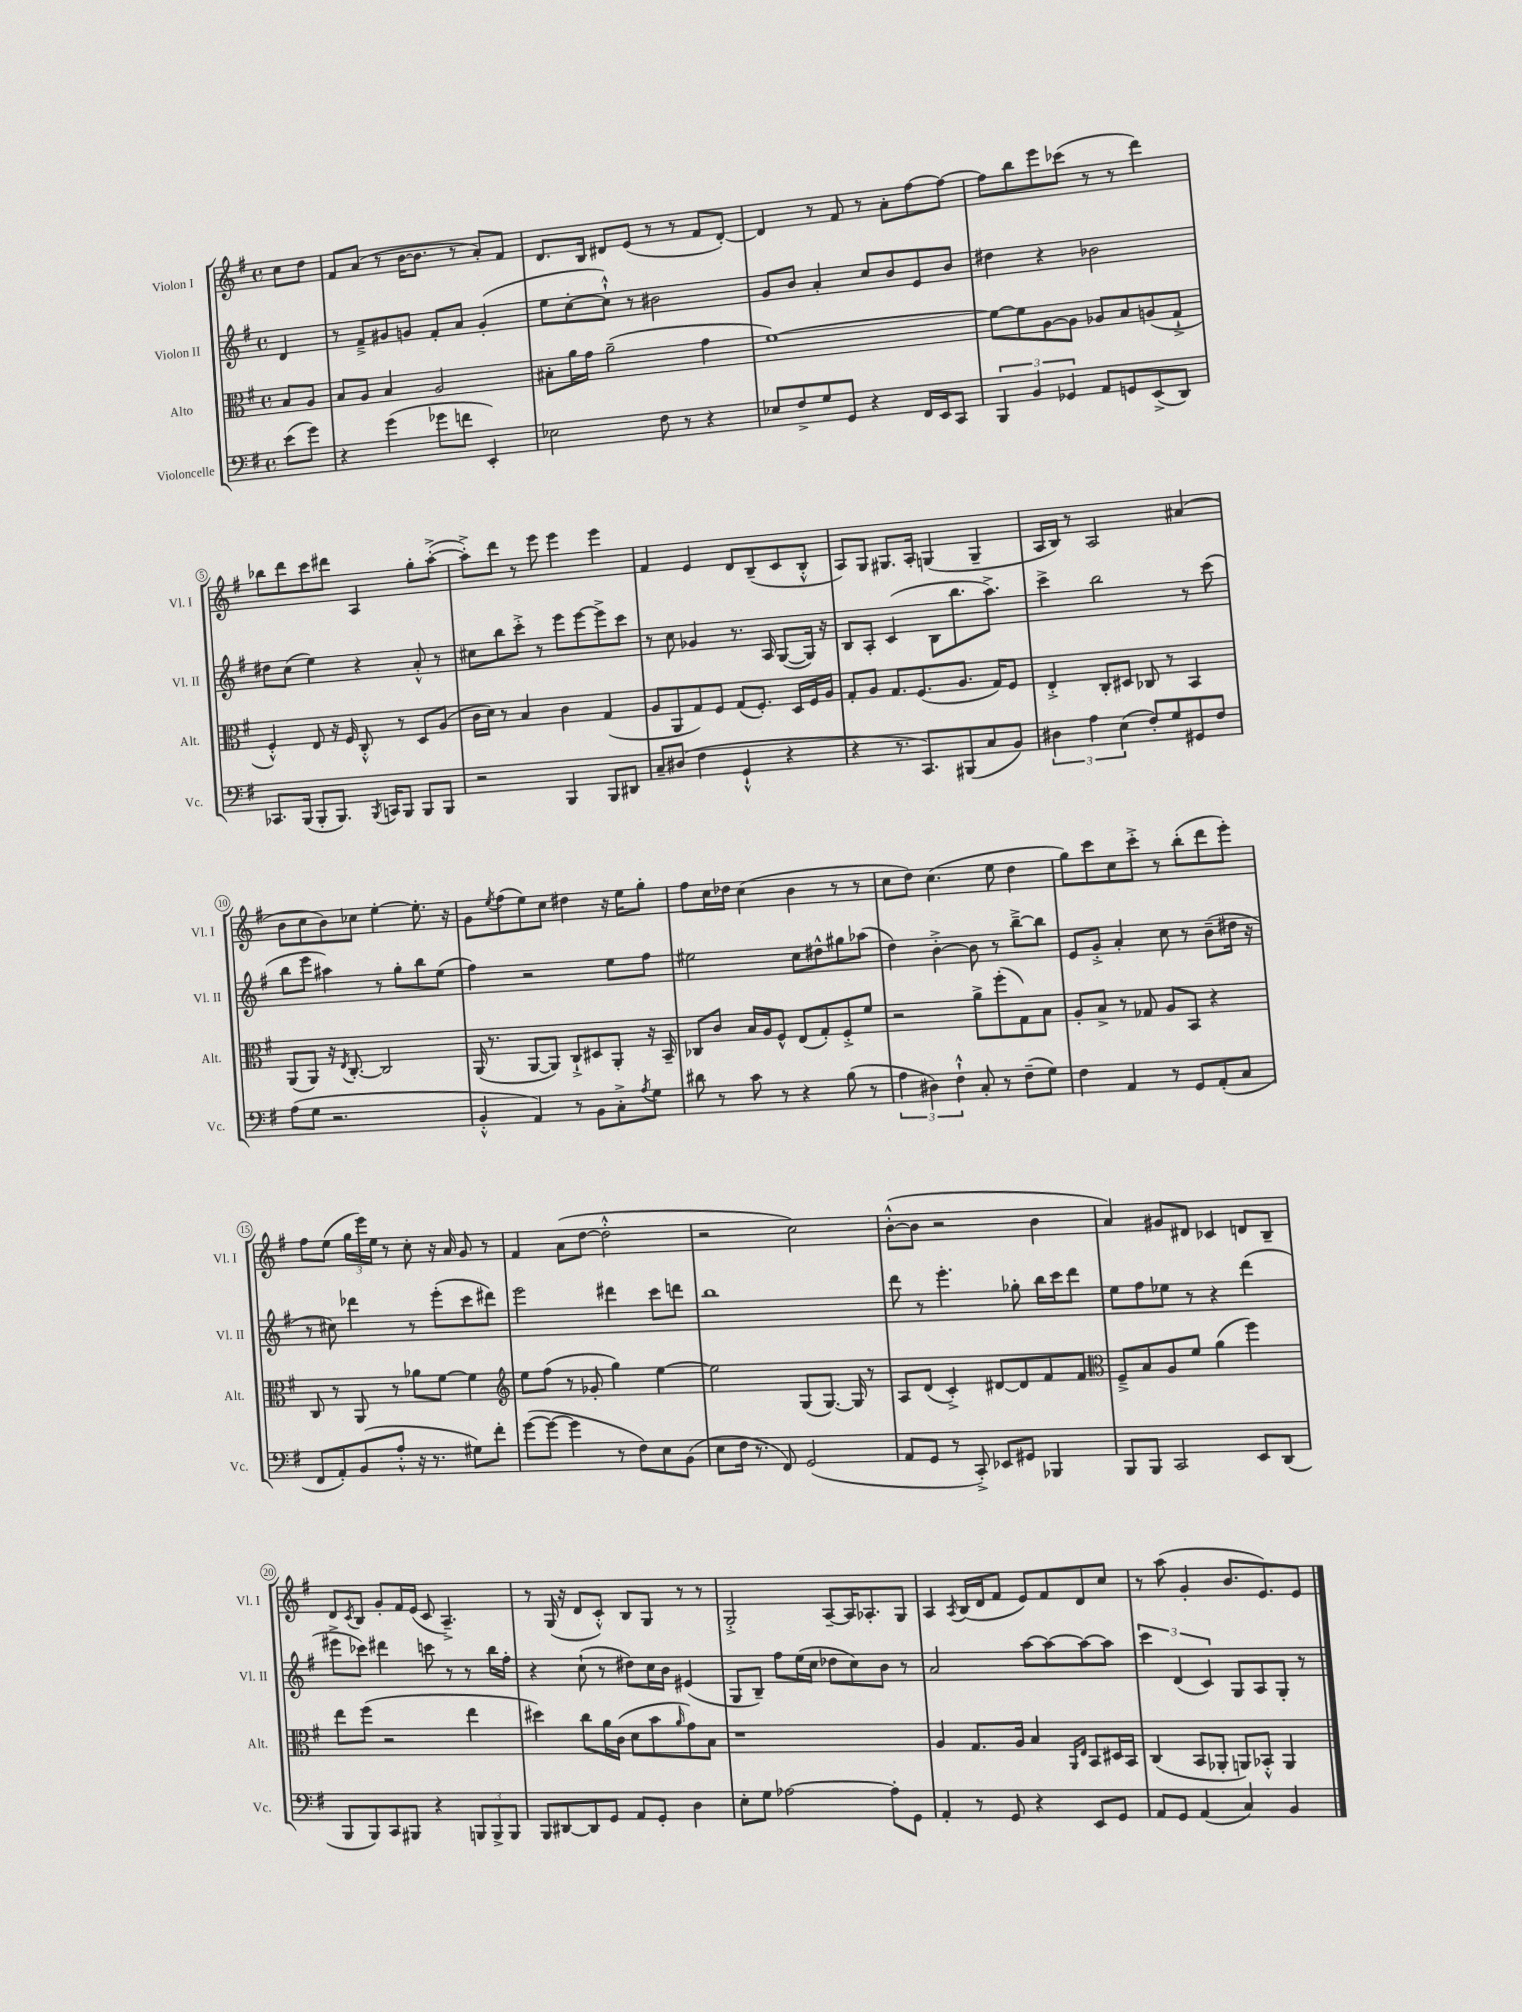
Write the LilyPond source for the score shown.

<<
\new StaffGroup <<
\new Staff = "s0" \with { instrumentName = "Violon I" shortInstrumentName = "Vl. I" } {
    \clef treble \key g \major \defaultTimeSignature \time 4/4 \partial 4
    c''8 d''8 |
    fis'8 a'8( r8 b'16~ b'8. r8 a'8-.) fis'8 |
    d'8. b16 dis'8 e'8( r8 r8 fis'8 dis'8~-.) |
    dis'4 r8 fis'8 r8 a'8-. fis''8~ fis''8~ |
    fis''8 b''8 e'''8 ces'''8( r8 r8 d'''4) |
    bes''8 d'''8 c'''8 dis'''8 a4 g''8-. a''8~-.->( |
    a''8-.->) d'''8 r8 e'''8 e'''4 e'''4 |
    fis'4 e'4 d'8 b8--( c'8 b8-.-^ |
    a8) g8 gis8. a16-. g4( g4-- |
    a16 b16) r8 a2 ais'4( |
    b'8 c''8 b'8) ces''8 e''4~-. e''8.-. r16 |
    g'8 \acciaccatura { e''8 } fis''8( e''8) c''8 dis''4 r16 e''16 g''8-. |
    fis''8 c''16 des''16 c''4( b'4 r8 r8 |
    c''8 d''8) c''4.( e''8 d''4 |
    g''8) c'''8 c''8 c'''8-.-> r8 b''8-.( d'''8 e'''8-.) |
    fis''8 e''8( \tuplet 3/2 { g''16 e'''16) e''16 } r8 c''8-. r16 a'16 g'8 r8 |
    fis'4 a'8( d''8~ d''2-.-^ |
    r2 c''2) |
    b'8~-.-^( b'8 r2 b'4 |
    a'4) gis'8 dis'8 ces'4 d'8 b8-- |
    d'8 \acciaccatura { c'8 } b8 g'8-. fis'16 e'16( c'8 a4.--->) |
    r8 g16( r16 d'8 c'8-.-^) b8 g8 r8 r8 |
    g2-.-> a8~-- a16 aes8.-. g8 |
    a4 \acciaccatura { a8 } b16( d'16 fis'8 e'8) fis'8 d'8 c''8 |
    r8 a''8( g'4-. b'8. e'8.) e'8 \bar "|." |
}
\new Staff = "s1" \with { instrumentName = "Violon II" shortInstrumentName = "Vl. II" } {
    \clef treble \key g \major \defaultTimeSignature \time 4/4 \partial 4
    d'4 |
    r8 fis'8---> gis'8 g'8 fis'8-. a'8 g'4-.( |
    e''8 c''8~-. c''8-!-^) r8 bis'2 |
    g'8 b'8 a'4-. c''8 b'8 e'8 b'8 |
    dis''4 r4 bes'2 |
    dis''8 c''8( e''4) r4 a'8-.-^ r8 |
    cis''8 b''8 c'''8-.-> r8 e'''8 e'''8~ e'''8-> c'''8 |
    r8 c''8 ges'4 r8. a16 g8~( g16) r16 |
    b8 a8-. c'4( b8 b''8. a''8.->) |
    c'''4-> b''2 r8 c'''8( |
    b''8 e'''8 ais''4) r8 g''8-. b''8 e''8( |
    fis''4) r2 e''8 fis''8 |
    eis''2 c''8 dis''8-^ gis''8 aes''8( |
    d''4) b'4~-.-> b'8 r8 b''8~---> b''8 |
    e'8 g'8-.-> a'4-. c''8 r8 b'8--( dis''16 r16 |
    r8 cis''8) des'''4 r8 e'''8-.( c'''8 dis'''8) |
    e'''2 dis'''4 c'''8 d'''8 |
    b''1 |
    d'''8 r8 e'''4.-. ges''8-. b''16 c'''16 d'''8 |
    e''8 fis''8 ees''8 r8 r4 d'''4( |
    eis'''8-> ces'''8) dis'''4 c'''8 r8 r8 b''16 fis''16-. |
    r4 c''8-!( r8 dis''8) c''16 b'16 eis'4( |
    g8 b8--) fis''8 e''16( c''16 des''8 c''8) b'8 r8 |
    a'2 a''8~ a''8~ a''8~ a''8 |
    \tuplet 3/2 { c'''4 d'4( c'4) } g8 a8 g8-. r8 \bar "|." |
}
\new Staff = "s2" \with { instrumentName = "Alto" shortInstrumentName = "Alt." } {
    \clef alto \key g \major \defaultTimeSignature \time 4/4 \partial 4
    b8 a8 |
    b8 a8 b4 a2 |
    bis8-. a'16 g'16 a'2--( g'4 |
    fis'1~) |
    fis'8~ fis'8 a8~ a8 aes8 b8 a8( g8-!-> |
    fis4-.-^) e8 r16 fis16 c8-.-^ r8 d8 a8( |
    c'16 d'16) r8 b4 c'4 g4( |
    a8 a,8 g8) fis8 g8( fis8.-.) d16 fis16 a16 |
    g8-. a8 g8. fis8.( a8. g16) fis8 |
    e4-.-> c8-. dis8 ces8 r8 b,4 |
    a,8( a,8) r16 \acciaccatura { e8 } c8.~-. c2 |
    a,16( r8. a,8~ a,8) c8-!-> dis8 a,8-. r16 b,16-- |
    ces8 c'8 b16 a16 fis8-^ e8( g8-.) fis8-.-> fis'8 |
    r2 a'8-> fis''8-.( g8) b8 |
    a8-. b8-> r8 ges8 a8 b,8 r4 |
    c8 r8 a,8 r8 aes'8 fis'8~ fis'4 |
    \clef treble e''8 fis''8( r8 ges'8-. g''4) e''4~ |
    e''2 g8( g8.~) g16 r8 |
    a8 d'8( c'4-.->) dis'8~ dis'8 fis'8 fis'8 |
    \clef alto fis8---> b8 a8 fis'8 a'4( fis''4) |
    e''8 fis''8( r2 e''4 |
    dis''4) c''8 a'16 c'16( d'8 b'8 \grace { a'16 } g'8) b8 |
    r1 |
    a4 g8. a16 b4 \grace { a,16 e16 } b,8 dis16 b,16 |
    c4( b,8 aes,8-. a,8) bes,8-.-^ a,4 \bar "|." |
}
\new Staff = "s3" \with { instrumentName = "Violoncelle" shortInstrumentName = "Vc." } {
    \clef bass \key g \major \defaultTimeSignature \time 4/4 \partial 4
    e'8( g'8) |
    r4 g'4( ges'8 f'8 e,4-.) |
    ees2 fis8 r8 r4 |
    ees8 fis8-> g8 g,8 r4 fis,16 e,16 c,8 |
    \tuplet 3/2 { b,,4 b,4 ges,4 } a,8 g,8 e,8->( d,8) |
    ces,8. b,,16( b,,8-. b,,8.) \acciaccatura { b,,8 } c,16 b,,8 b,,8 b,,8 |
    r2 b,,4 b,,8 dis,8 |
    c8-- dis8( fis4 g,4-!-^ r4 |
    r4 r8. c,8.) bis,,8( c8 b,8) |
    \tuplet 3/2 { dis4 a4 e4( } fis8-.) g8 gis,8 fis8 |
    a8( g8 r2. |
    b,4-.-^ a,4) r8 b,8 c8-.-> \acciaccatura { a8 } g8 |
    dis'8 r8 c'8 r8 r4 b8( r8 |
    \tuplet 3/2 { a4 dis4) fis4-!-^ } c8-. r8 fis8--( g8) |
    fis4 a,4 r8 g,8 a,8-.( c8 |
    fis,8 a,8-.) b,8( a8-.-^ r16 r8. gis8) fis'8-. |
    g'8~( g'8~ g'4 r8 fis8) e8 b,8( |
    e8 fis16 r8. fis,8) g,2( |
    a,8 g,8 r8 c,8-.->) ees,8 gis,8 bes,,4 |
    b,,8 b,,8 c,2 e,8 d,8( |
    b,,8 b,,8) c,8 bis,,8 r4 \tuplet 3/2 { b,,8 b,,8-> b,,8 } |
    b,,8 dis,8~ dis,8 g,8 a,8 g,8-. d4 |
    e8-. g8 aes2~ aes8-. g,8 |
    a,4-. r8 g,8 r4 e,8 g,8 |
    a,8 g,8 a,4( c4) b,4 \bar "|." |
}
>>
>>
\layout { \context { \Score \override BarNumber.stencil = #(make-stencil-circler 0.1 0.3 ly:text-interface::print) } }
